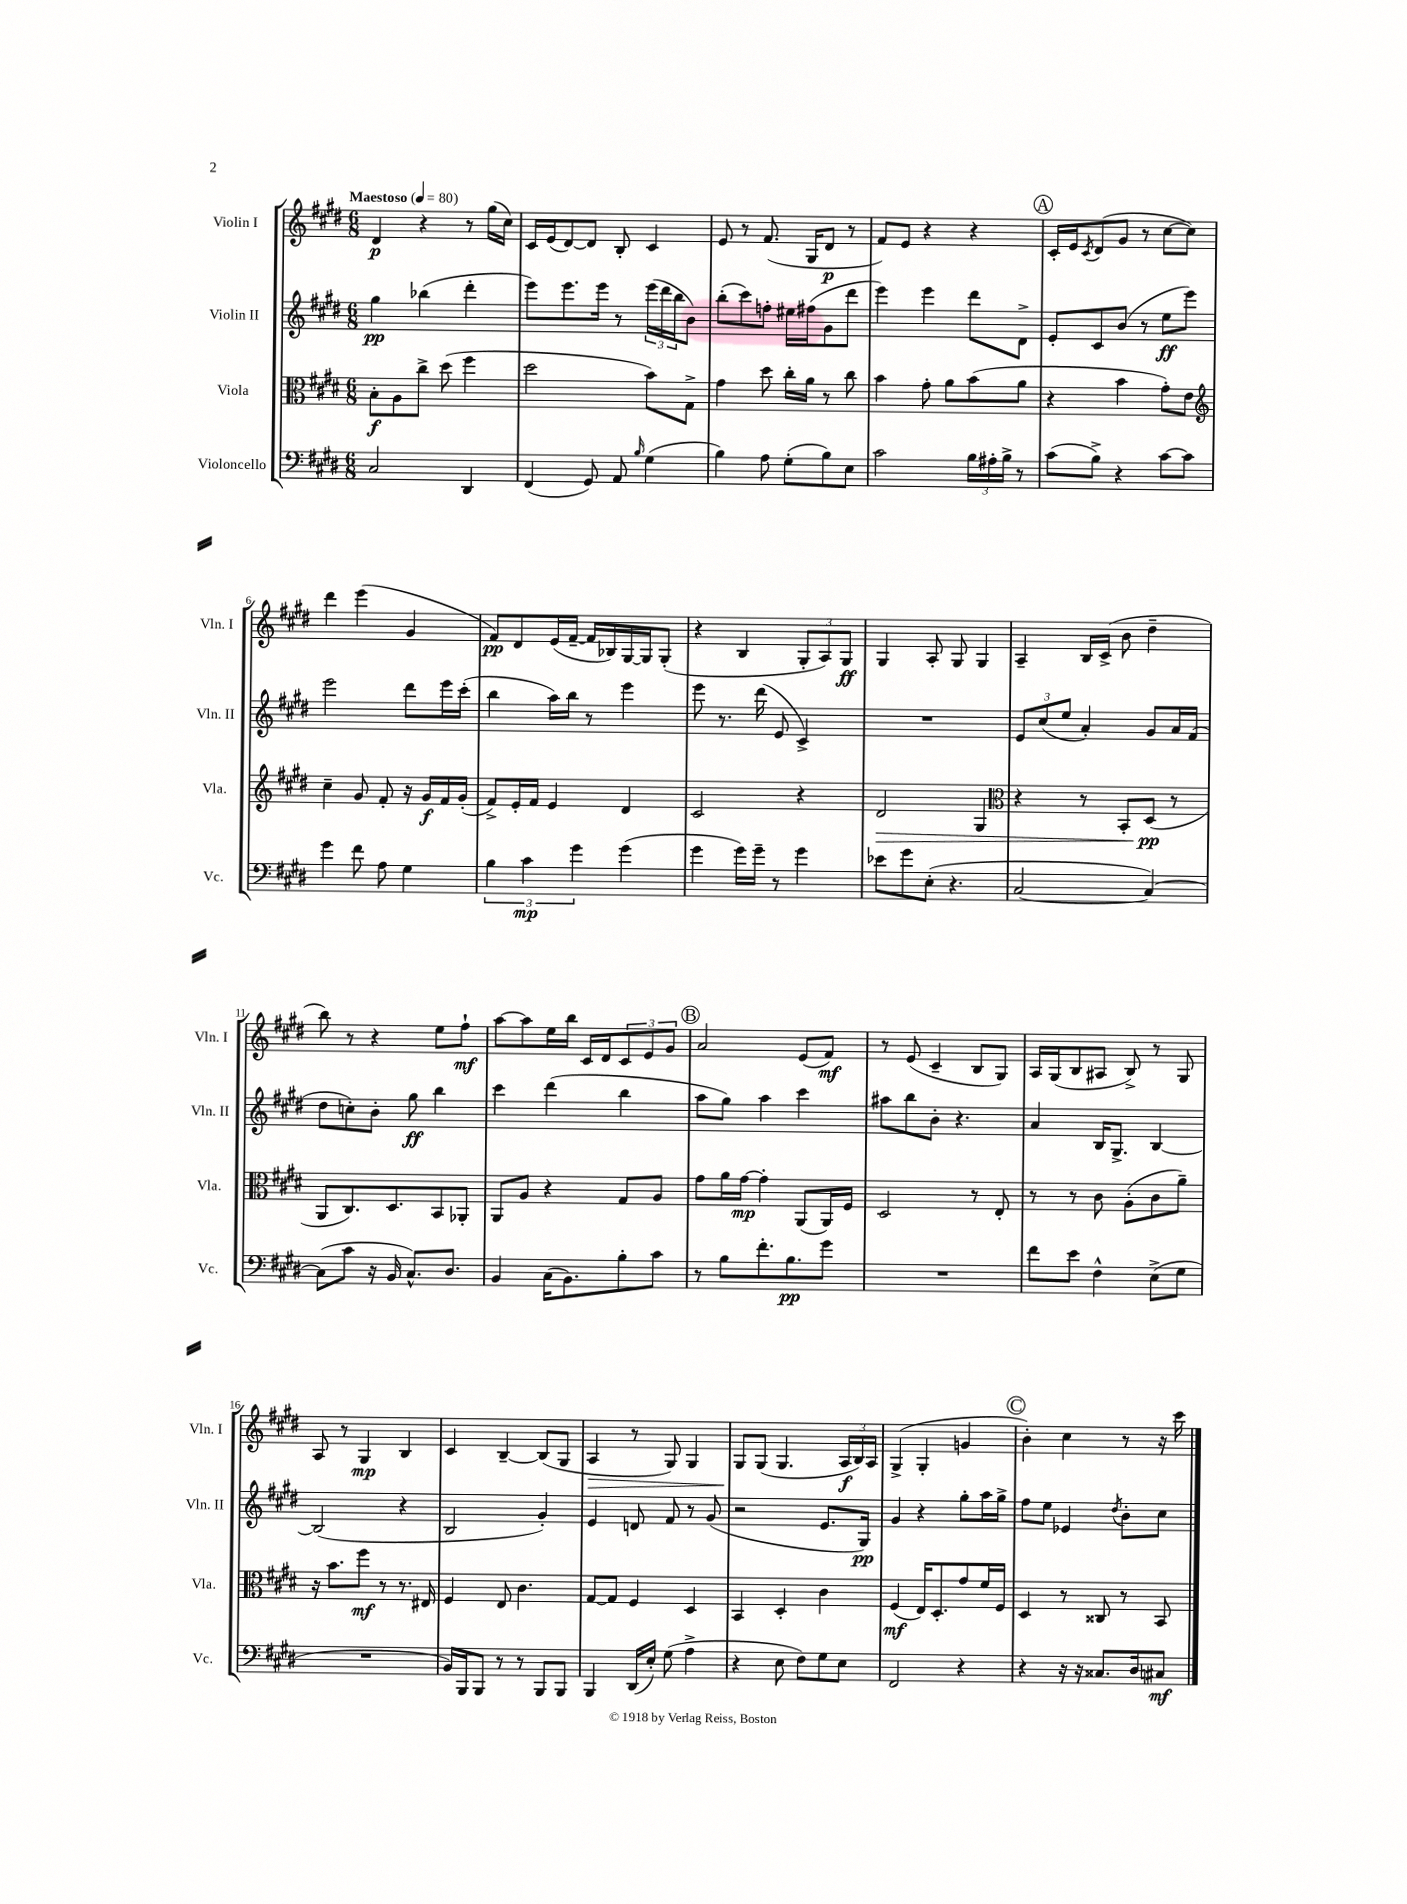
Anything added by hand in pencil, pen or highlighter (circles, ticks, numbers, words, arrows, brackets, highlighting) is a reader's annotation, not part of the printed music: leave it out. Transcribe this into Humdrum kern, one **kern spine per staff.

**kern	**dynam	**kern	**dynam	**kern	**dynam	**kern	**dynam
*part4	*part4	*part3	*part3	*part2	*part2	*part1	*part1
*staff4	*staff4	*staff3	*staff3	*staff2	*staff2	*staff1	*staff1
*I"Violoncello	*	*I"Viola	*	*I"Violin II	*	*I"Violin I	*
*I'Vc.	*	*I'Vla.	*	*I'Vln. II	*	*I'Vln. I	*
*clefF4	*	*clefC3	*	*clefG2	*	*clefG2	*
*k[f#c#g#d#]	*	*k[f#c#g#d#]	*	*k[f#c#g#d#]	*	*k[f#c#g#d#]	*
*M6/8	*	*M6/8	*	*M6/8	*	*M6/8	*
*MM80	*	*MM80	*	*MM80	*	*MM80	*
=1	=1	=1	=1	=1	=1	=1	=1
!	!	!	!	!	!	!LO:TX:a:B:t=Maestoso	!
2C#/	.	8B'\L	f	4gg#\	pp	4d#/	p
.	.	8A\	.	.	.	.	.
.	.	8cc#^\J	.	(4bb-X\	.	4r	.
.	.	(8dd#\	.	.	.	.	.
4DD#/	.	4ff#\	.	4ddd#'\	.	8r	.
.	.	.	.	.	.	(16gg#\LL	.
.	.	.	.	.	.	16cc#\JJ)	.
=2	=2	=2	=2	=2	=2	=2	=2
(4FF#/	.	2dd#\	.	8eee\L)	.	16c#/LL	.
.	.	.	.	.	.	(16e/J	.
.	.	.	.	8.eee\	.	[8d#/)	.
8GG#/)	.	.	.	.	.	8d#/J]	.
.	.	.	.	16eee\Jk	.	.	.
8AA/	.	.	.	8r	.	8B'/	.
16qqB/	.	.	.	.	.	.	.
(4G#\	.	8b\L)	.	(24eee\LL	.	4c#/	.
.	.	.	.	24ddd#\	.	.	.
.	.	.	.	24bb\J	.	.	.
.	.	8G#^\J	.	8b\J)	.	.	.
=3	=3	=3	=3	=3	=3	=3	=3
4B\)	.	4g#\	.	(8bb'\L	.	8e/	.
.	.	.	.	8ccc#\)	.	8r	.
8A\	.	8dd#\	.	8ffn'\J	.	(8.f#/	.
(8G#'\L	.	16cc#'\LL	.	16ee#X\LL	.	.	.
.	.	16a\JJ	.	(16ff#X\J	.	16G#/KL	.
8B\)	.	8r	.	8g#\	.	8d#/J	p
8E\J	.	8cc#\	.	8ddd#\J	.	8r	.
=4	=4	=4	=4	=4	=4	=4	=4
2c#\	.	4b\	.	4eee\)	.	8f#/L)	.
.	.	.	.	.	.	8e/J	.
.	.	8g#'\	.	4eee\	.	4r	.
.	.	8a\L	.	.	.	.	.
24B\LL	.	(8b\	.	8ddd#\L	.	4r	.
24A#X'\	.	.	.	.	.	.	.
24B^\JJ	.	.	.	.	.	.	.
8r	.	8a\J	.	8d#^\J	.	.	.
!!LO:REH:place=s1:t=A
=5	=5	=5	=5	=5	=5	=5	=5
(8c#\L	.	4r	.	8e'/L	.	16c#'/LL	.
.	.	.	.	.	.	16e/J	.
.	.	.	.	.	.	8qc#/	.
8B^\J)	.	.	.	8c#/	.	(8d#/	.
4r	.	4b\	.	(8b/J	.	8g#/J	.
.	.	.	.	8r	.	8r	.
[8c#\L	.	8g#'\L)	.	8ee\L	ff	[8cc#\L	.
8c#\J]	.	8e\J	.	8eee\J)	.	8cc#\J])	.
!!LO:LB:g=z
=6	=6	=6	=6	=6	=6	=6	=6
*	*	*clefG2	*	*	*	*	*
4g#\	.	4cc#~\	.	2eee\	.	4ddd#\	.
8f#\	.	8g#/	.	.	.	(4eee\	.
8A\	.	8f#'/	.	.	.	.	.
4G#\	.	16r	.	8ddd#\L	.	4g#/	.
.	.	16g#/LL	f	.	.	.	.
.	.	16f#/	.	16eee\L	.	.	.
.	.	(16g#'/JJ	.	(16ccc#'\JJ	.	.	.
=7	=7	=7	=7	=7	=7	=7	=7
6B\	.	8f#^/L)	.	4bb\	.	8f#/L)	pp
.	.	16e'/L	.	.	.	8d#/	.
6c#\	mp	.	.	.	.	.	.
.	.	16f#/JJ	.	.	.	.	.
.	.	4e/	.	16aa\LL)	.	(16e/L	.
.	.	.	.	16bb\JJ	.	[16f#~/JJ	.
6g#\	.	.	.	.	.	.	.
.	.	.	.	8r	.	16f#/LL]	.
.	.	.	.	.	.	16B-X/)	.
(4g#\	.	4d#/	.	4eee\	.	[16G#/	.
.	.	.	.	.	.	16G#/J]	.
.	.	.	.	.	.	(8G#'/J	.
=8	=8	=8	=8	=8	=8	=8	=8
4g#\	.	2c#/	.	8eee\	.	4r	.
.	.	.	.	8.r	.	.	.
16g#\LL)	.	.	.	.	.	4B/	.
16g#~\JJ	.	.	.	(16ddd#\	.	.	.
8r	.	.	.	8e/	.	.	.
4g#\	.	4r	.	4c#^/)	.	12G#'/L	.
.	.	.	.	.	.	12A/)	.
.	.	.	.	.	.	12G#/J	ff
=9	=9	=9	=9	=9	=9	=9	=9
!	!	!	!LO:HP:b	!	!	!	!
8e-X\L	.	2d#/	>	2.r	.	4G#/	.
8g#\	.	.	.	.	.	.	.
(8E'\J	.	.	.	.	.	8A'/	.
4.r	.	.	.	.	.	8G#/	.
.	.	4G#/	.	.	.	4G#/	.
=10	=10	=10	=10	=10	=10	=10	=10
*	*	*clefC3	*	*	*	*	*
[2C#/	.	4r	.	12e/L	.	4A~/	.
.	.	.	.	(12cc#/	.	.	.
.	.	.	.	12ee/J	.	.	.
.	.	8r	.	4a'/)	.	16B/LL	.
.	.	.	.	.	.	(16c#^/JJ	.
.	.	8BB'/L	.	.	.	8b\	.
4C#/_)	.	(8D#/J	pp	8g#/L	.	4dd#~\	.
.	.	8r	]	16a/L	.	.	.
.	.	.	.	(16f#/JJ	.	.	.
!!LO:LB:g=z
=11	=11	=11	=11	=11	=11	=11	=11
(8C#\L]	.	8AA/L	.	8dd#\L	.	8bb\)	.
8c#\J	.	8.C#/)	.	8ccn'\)	.	8r	.
16r	.	.	.	8b'\J	.	4r	.
16BB/	.	8.D#/	.	.	.	.	.
8.C#^^/L)	.	.	.	8gg#\	ff	.	.
.	.	8BB/	.	4bb\	.	8ee\L	.
8.D#/J	.	.	.	.	.	.	.
.	.	8AA-X'/J	.	.	.	8ff#`\J	mf
=12	=12	=12	=12	=12	=12	=12	=12
4BB/	.	8AA/L	.	4ccc#\	.	[8aa\L	.
.	.	8A/J	.	.	.	8aa\]	.
(16C#\KL	.	4r	.	(4ddd#\	.	16ee\L	.
8.BB\)	.	.	.	.	.	16bb\JJ	.
.	.	.	.	.	.	16c#/LL	.
.	.	.	.	.	.	16d#/J	.
8B'\	.	8G#/L	.	4bb\	.	12c#/	.
.	.	.	.	.	.	12e/	.
8c#\J	.	8A/J	.	.	.	.	.
.	.	.	.	.	.	12g#/J	.
!!LO:REH:place=s1:t=B
=13	=13	=13	=13	=13	=13	=13	=13
8r	.	8g#\L	.	8aa\L	.	2a/	.
8B\L	.	16a\L	.	8gg#\J)	.	.	.
.	.	[16g#\JJ	mp	.	.	.	.
8.f#'\	.	4g#'\]	.	4aa\	.	.	.
8.B\	pp	.	.	.	.	.	.
.	.	(8AA/L	.	4ccc#\	.	(8e/L	.
8g#\J	.	16AA/L)	.	.	.	8f#/J)	mf
.	.	16F#/JJ	.	.	.	.	.
=14	=14	=14	=14	=14	=14	=14	=14
2.r	.	2D#/	.	8aa#X\L	.	8r	.
.	.	.	.	8bb\	.	(8e/	.
.	.	.	.	8b'\J	.	4c#~/	.
.	.	.	.	4.r	.	.	.
.	.	8r	.	.	.	8B/L	.
.	.	8E'/	.	.	.	8G#/J)	.
=15	=15	=15	=15	=15	=15	=15	=15
8f#\L	.	8r	.	4a/	.	16A/LL	.
.	.	.	.	.	.	(16G#/J	.
8e\J	.	8r	.	.	.	8B/	.
4F#^^\	.	8c#\	.	16B/KL	.	8A#X/J	.
.	.	.	.	8.G#^/J	.	.	.
.	.	(8A'\L	.	.	.	8B^/)	.
(8E^\L	.	8c#\	.	[4B/	.	8r	.
8G#\J	.	8a~\J)	.	.	.	8G#/	.
!!LO:LB:g=z
=16	=16	=16	=16	=16	=16	=16	=16
2.r	.	16r	.	(2B/]	.	8A/	.
.	.	8.b\L	.	.	.	.	.
.	.	.	.	.	.	8r	.
.	.	8ff#\J	mf	.	.	4G#/	mp
.	.	8r	.	.	.	.	.
.	.	8.r	.	4r	.	4B/	.
.	.	16E#X/	.	.	.	.	.
=17	=17	=17	=17	=17	=17	=17	=17
16BB/LL)	.	4F#/	.	2B/	.	4c#/	.
16BBB/J	.	.	.	.	.	.	.
8BBB/J	.	.	.	.	.	.	.
8r	.	8E/	.	.	.	[4B~/	.
8r	.	4.c#\	.	.	.	.	.
8BBB/L	.	.	.	4g#'/)	.	(8B/L]	.
8BBB/J	.	.	.	.	.	8G#/J	.
=18	=18	=18	=18	=18	=18	=18	=18
!	!	!	!	!	!	!	!LO:HP:b
4BBB/	.	[8G#/L	.	4e/	.	4A/	>
.	.	8G#/J]	.	.	.	.	.
(16DD#/LL	.	4F#/	.	8dn/	.	8r	.
16E'/JJ)	.	.	.	.	.	.	.
(8G#\	.	.	.	8f#/	.	8G#/)	.
4A^\	.	4D#/	.	8r	.	4G#/	.
.	.	.	.	(8g#/	.	.	.
=19	=19	=19	=19	=19	=19	=19	=19
4r	.	4BB/	.	2r	.	8G#/L	.
.	.	.	.	.	.	(8G#/J	]
8E\	.	4D#'/	.	.	.	4.G#/	.
8F#\L)	.	.	.	.	.	.	.
8G#\	.	4c#\	.	8.e/L	.	.	.
8E\J	.	.	.	.	.	24A/LL	f
.	.	.	.	.	.	24B/)	.
.	.	.	.	16G#/Jk)	pp	.	.
.	.	.	.	.	.	24A/JJ	.
=20	=20	=20	=20	=20	=20	=20	=20
2FF#/	.	(4F#/	mf	4g#/	.	(4G#^/	.
.	.	16E/KL)	.	4r	.	4G#'/	.
.	.	8.D#'/	.	.	.	.	.
4r	.	8g#/	.	8gg#'\L	.	4gn/	.
.	.	16f#/L	.	16aa\L	.	.	.
.	.	16F#/JJ	.	16gg#^\JJ	.	.	.
!!LO:REH:place=s1:t=C
=21	=21	=21	=21	=21	=21	=21	=21
4r	.	4D#/	.	8ff#\L	.	4b'\)	.
.	.	.	.	8ee\J	.	.	.
16r	.	8r	.	4e-X/	.	4cc#\	.
16r	.	.	.	.	.	.	.
8.C##X/L	.	8C##X/	.	.	.	.	.
.	.	.	.	8qdd#/	.	.	.
.	.	8r	.	8b'\L	.	8r	.
16D#/k	.	.	.	.	.	.	.
8C#X/J	mf	8BB/	.	8cc#\J	.	16r	.
.	.	.	.	.	.	16ccc#\	.
==	==	==	==	==	==	==	==
*-	*-	*-	*-	*-	*-	*-	*-
